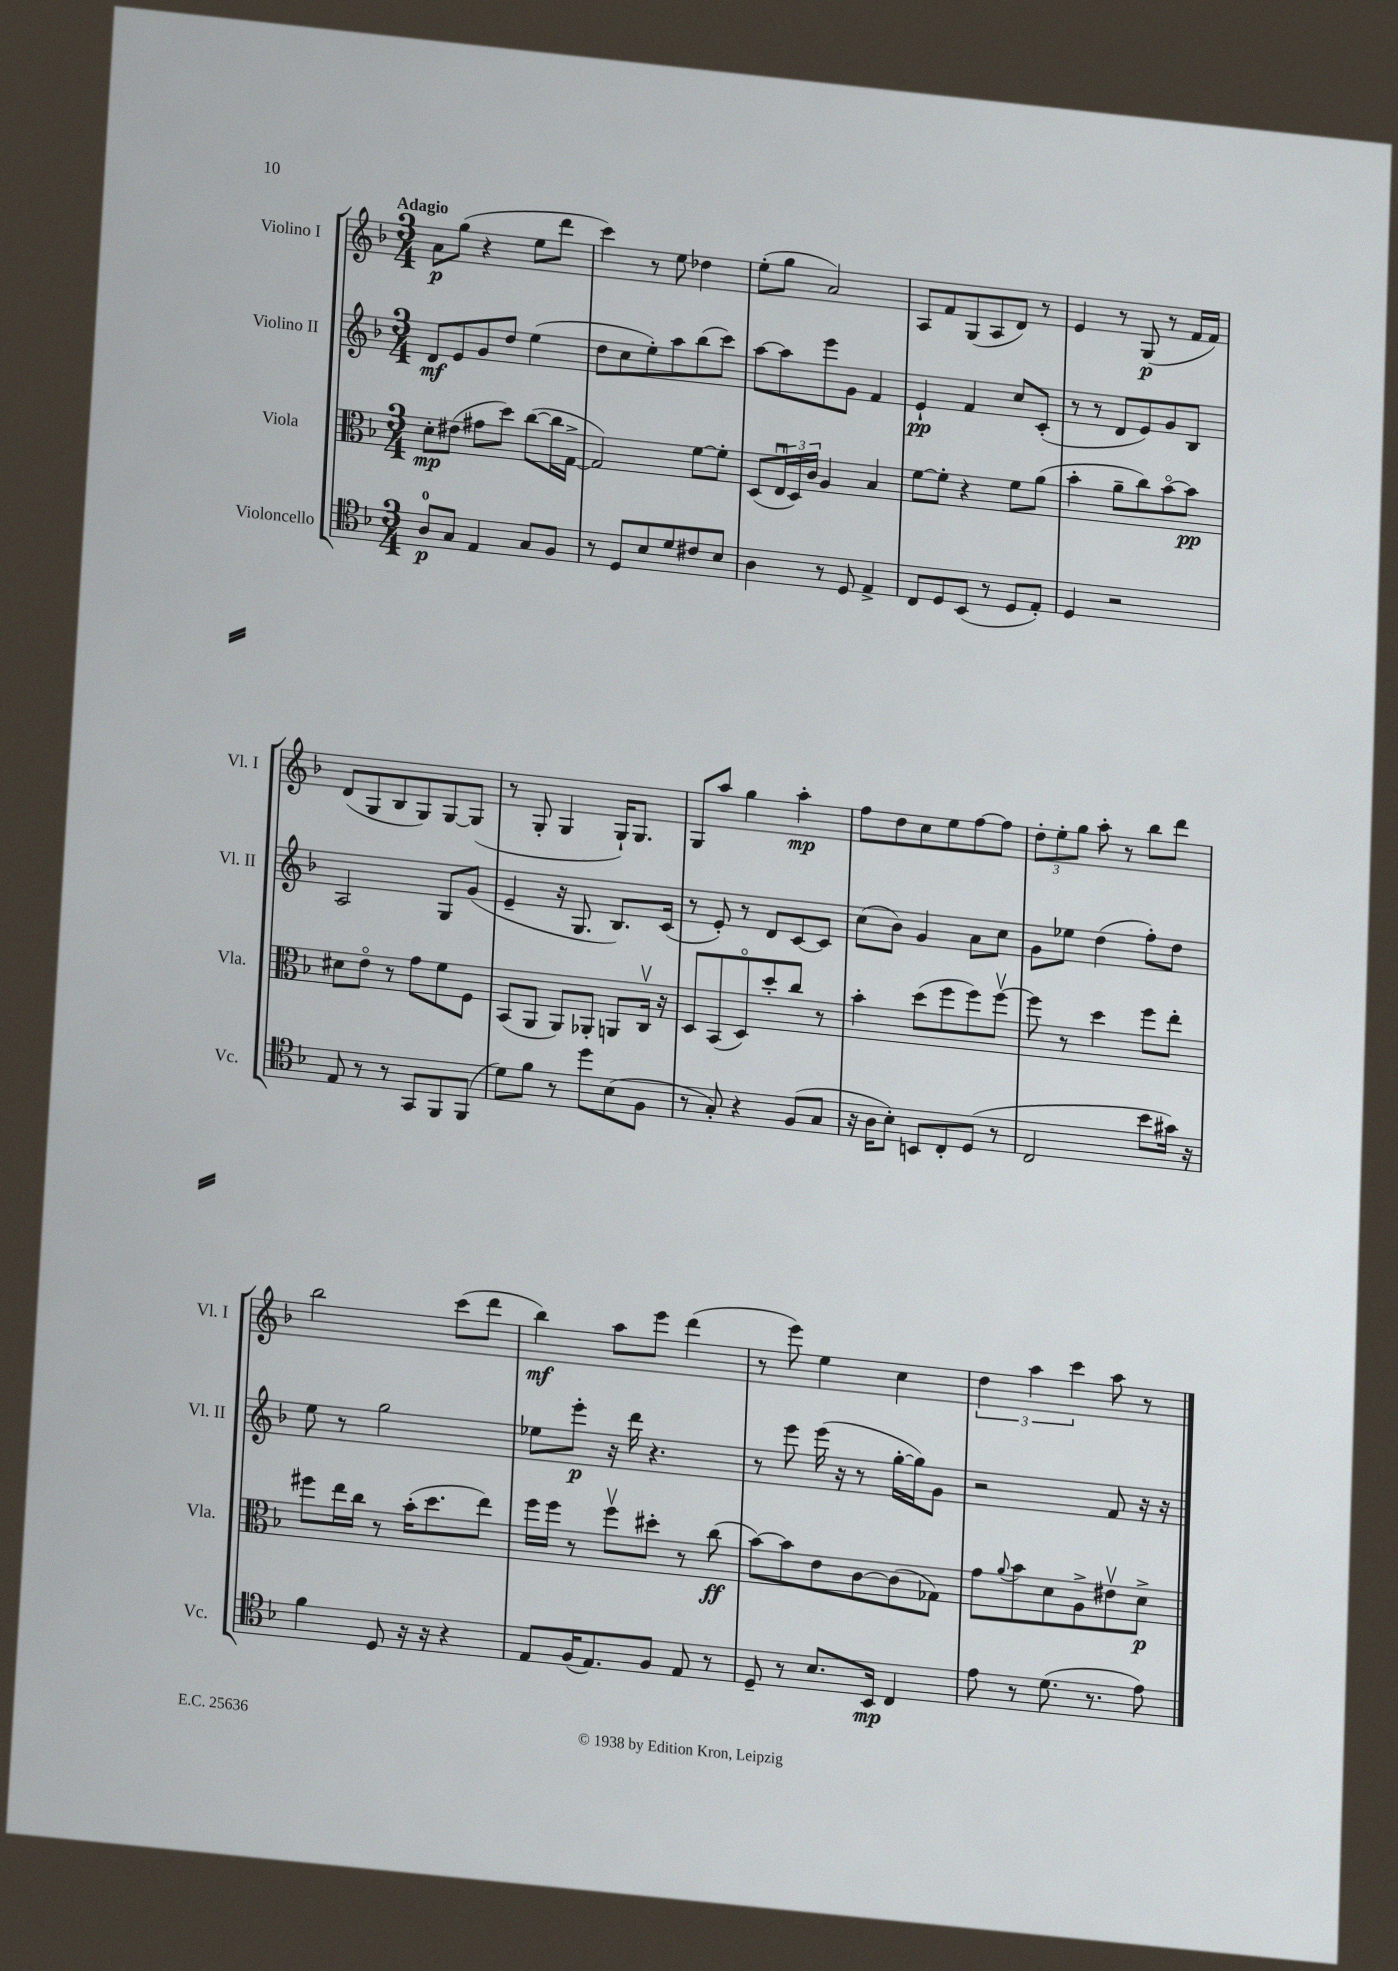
<<
\new StaffGroup <<
\new Staff = "s0" \with { instrumentName = "Violino I" shortInstrumentName = "Vl. I" } {
    \clef treble \key f \major \numericTimeSignature \time 3/4 \tempo "Adagio"
    a'8\p g''8( r4 e''8 d'''8 |
    c'''4) r8 e''8 des''4 |
    e''8-.( g''8 a'2) |
    a8 f'8 g8( a8 d'8) r8 |
    e'4 r8 g8\p( r8 f'16 f'16) |
    d'8( g8 bes8 g8) g8~ g8( |
    r8 g8-. g4 g16-!) g8. |
    g8 a''8 g''4 a''4-.\mp |
    f''8 d''8 c''8 e''8 f''8~ f''8 |
    \tuplet 3/2 { d''8-. e''8-. g''8 } a''8-. r8 bes''8 d'''8 |
    bes''2 c'''8( d'''8 |
    bes''4\mf) a''8 e'''8 d'''4( |
    r8 e'''8) e''4 c''4 |
    \tuplet 3/2 { d''4 a''4 c'''4 } a''8 r8 \bar "|." |
}
\new Staff = "s1" \with { instrumentName = "Violino II" shortInstrumentName = "Vl. II" } {
    \clef treble \key f \major \numericTimeSignature \time 3/4
    d'8\mf e'8 g'8 d''8 e''4( |
    d''8 c''8 e''8-.) a''8 bes''8( c'''8) |
    a''8~ a''8 e'''8 g'8 f'4 |
    e'4-!\pp f'4 c''8 c'8-.( |
    r8 r8 d'8 e'8) g'8 bes8 |
    a2 g8 g'8( |
    e'4-- r16 g8. bes8.) c'16( |
    r8 e'8-.) r8 d'8 c'8~ c'8 |
    c''8( bes'8) g'4 a'8 c''8 |
    g'8 ees''8 d''4( f''8-.) d''8 |
    e''8 r8 g''2 |
    ees''8 e'''8-.\p r16 d'''16 r4. |
    r8 e'''8 e'''16( r16 r8 g''16~-. g''16) g'8 |
    r2 f'8 r16 r16 \bar "|." |
}
\new Staff = "s2" \with { instrumentName = "Viola" shortInstrumentName = "Vla." } {
    \clef alto \key f \major \numericTimeSignature \time 3/4
    d'8-.\mp eis'8( gis'8 d''8) c''8~( c''16 g16~-> |
    g2) f'8~ f'8-. |
    d8( \tuplet 3/2 { e16\downbow d16) c'16 } a4 bes4 |
    f'8~ f'8-. r4 f'8 a'8( |
    bes'4-. a'8-- c''8) bes'8~\flageolet bes'8\pp |
    dis'8 e'8\flageolet r8 g'8 f'8 f8 |
    bes,8( a,8 a,8) aes,8-. a,8 c16\upbow r16 |
    d8 bes,8( d8\flageolet) d''8-. c''8 r8 |
    bes'4-. d''8( f''8 f''8) f''8~\upbow |
    f''8 r8 d''4 f''8 e''8-. |
    fis''8 e''16 c''16 r8 bes'16-.( d''8. e''8) |
    f''16 f''16 r8 f''8\upbow dis''8-. r8 c''8\ff( |
    bes'8~) bes'8 e'8 c'8~ c'8( ges8) |
    g'8 \appoggiatura { a'8 } bes'8 d'8 a8-> eis'8\upbow d'8->\p \bar "|." |
}
\new Staff = "s3" \with { instrumentName = "Violoncello" shortInstrumentName = "Vc." } {
    \clef tenor \key f \major \numericTimeSignature \time 3/4
    a8-0\p g8 e4 g8 f8 |
    r8 d8 bes8 d'8 cis'8 bes8 |
    a4 r8 d8 e4-> |
    c8 d8 bes,8( r8 d8 e8-.) |
    d4 r2 |
    e8 r8 r8 g,8 f,8 f,8( |
    d'8) f'8 r8 d''8 bes8( f8 |
    r8 g8-.) r4 f8( g8 |
    r16 a16 bes8-.) b,8 c8-. d8( r8 |
    c2 bes'8 gis'16) r16 |
    f'4 d8 r16 r16 r4 |
    e8 f16( e8.) f8 e8 r8 |
    d8-- r8 bes8. bes,16\mp c4 |
    e'8 r8 d'8.( r8. e'8) \bar "|." |
}
>>
>>
\layout { \context { \Score \remove "Bar_number_engraver" } }
